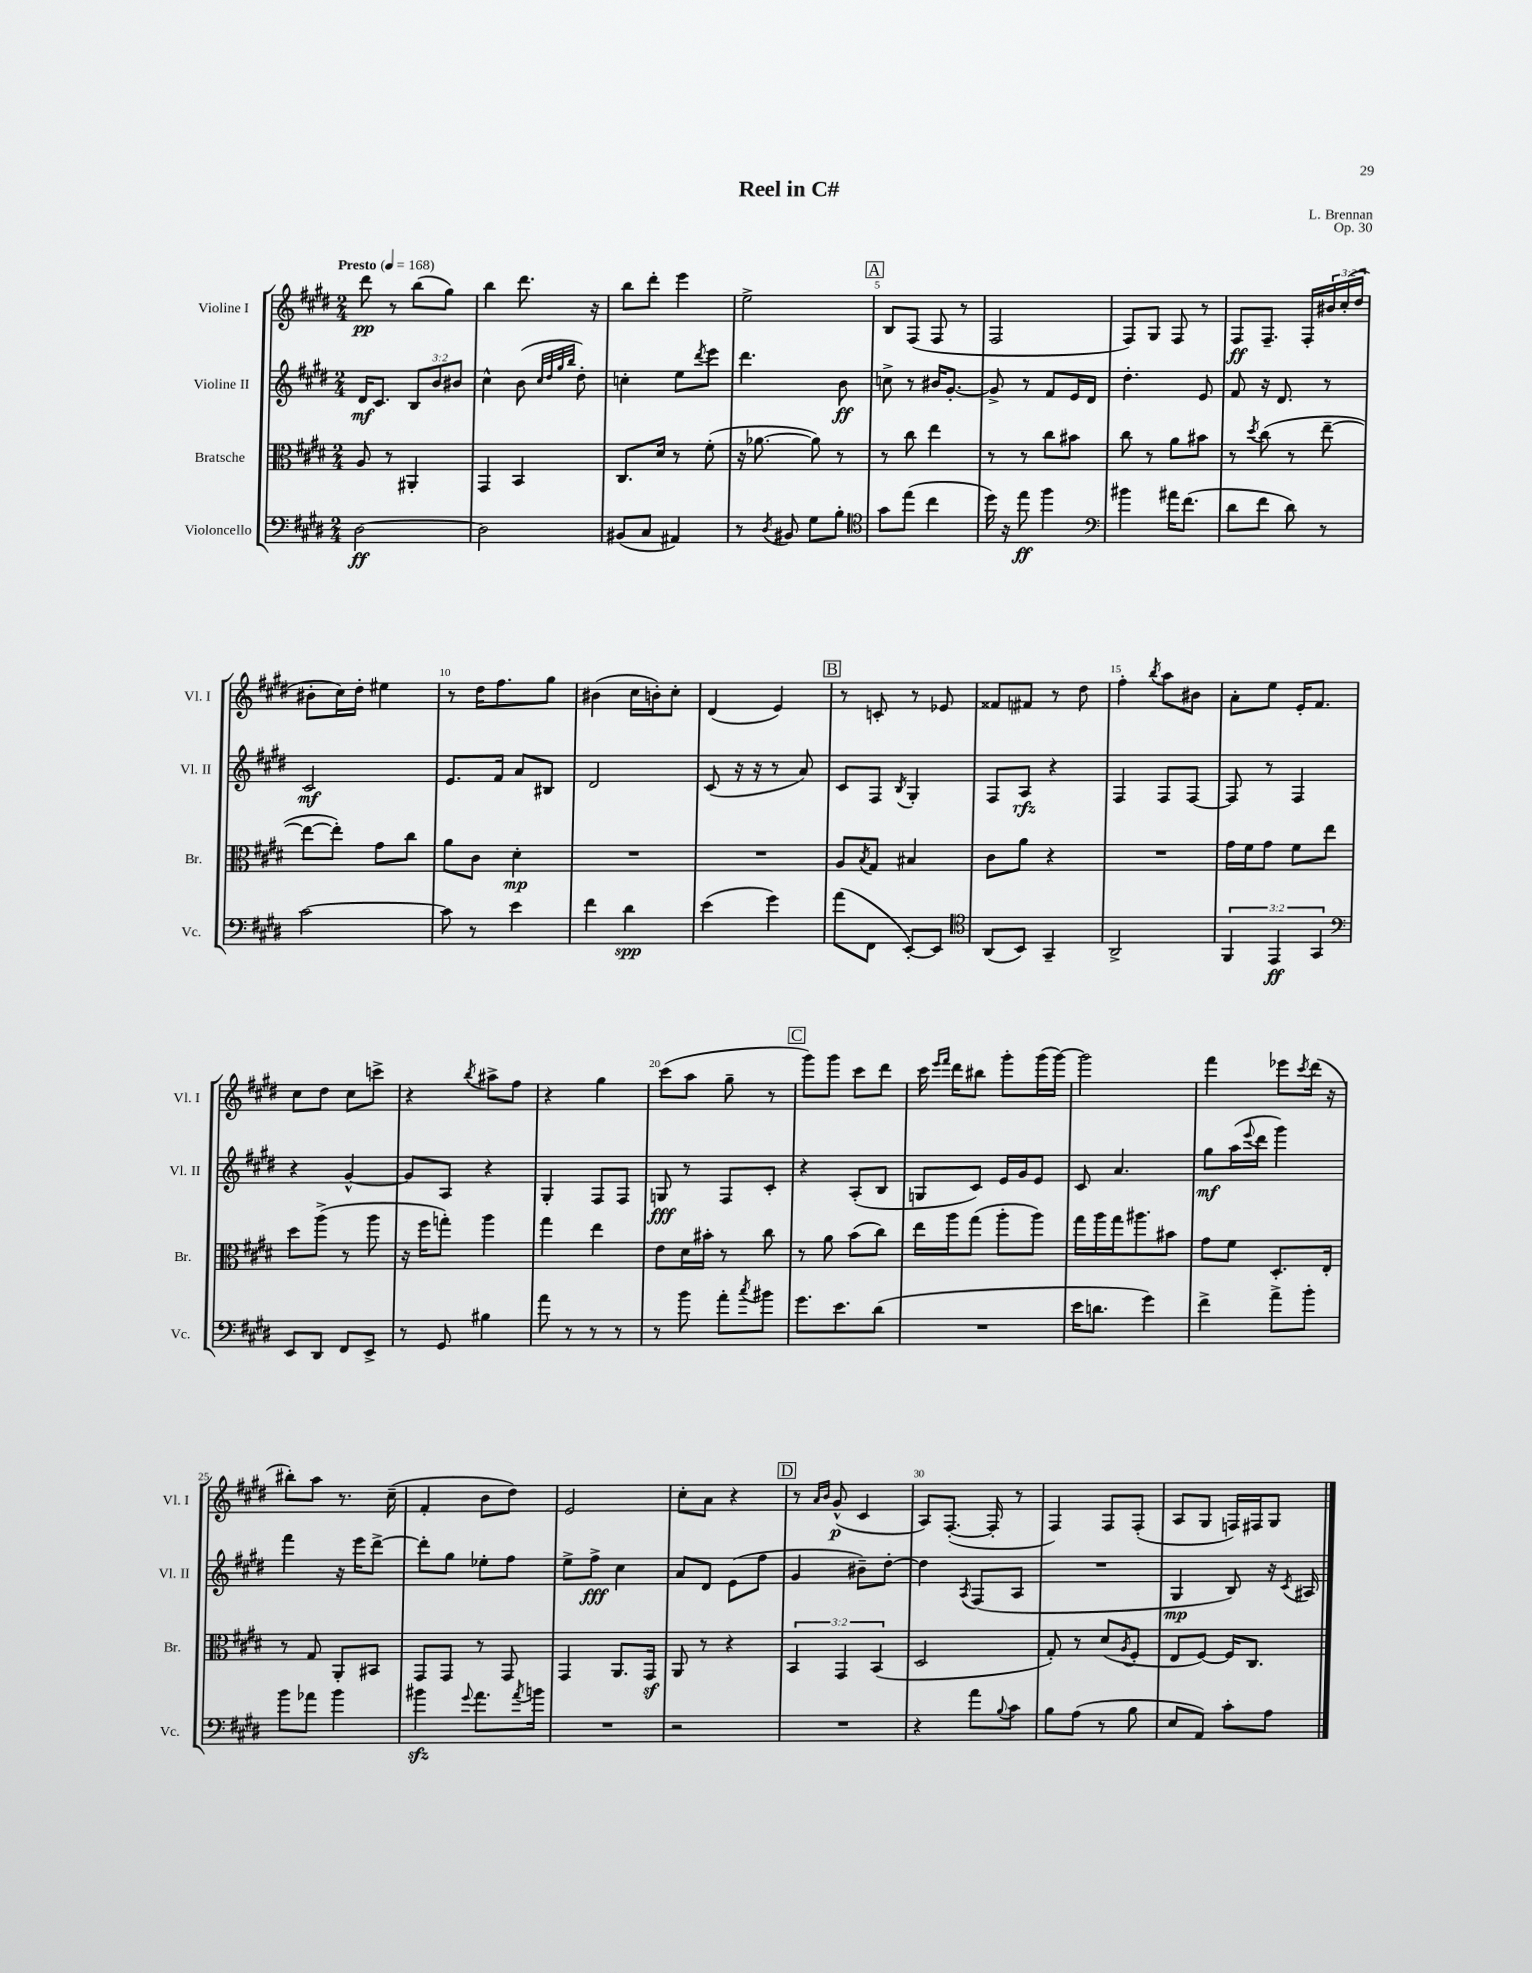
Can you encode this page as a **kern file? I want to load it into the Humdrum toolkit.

**kern	**kern	**kern	**kern
*staff4	*staff3	*staff2	*staff1
*clefF4	*clefC3	*clefG2	*clefG2
*k[f#c#g#d#]	*k[f#c#g#d#]	*k[f#c#g#d#]	*k[f#c#g#d#]
*M2/4	*M2/4	*M2/4	*M2/4
*MM168	*MM168	*MM168	*MM168
[2D#	8A	16d#	8ddd#
.	.	8.c#	.
.	8r	.	8r
.	4AA#'	12B	(8bb
.	.	12b	.
.	.	.	8gg#)
.	.	12b#	.
=	=	=	=
2D#]	4GG#	4cc#^^	4bb
.	4BB	(8b	8.ddd#
.	.	32qqcc#	.
.	.	32qqdd#	.
.	.	32qqgg#	.
.	.	32qqbb	.
.	.	8dd#')	.
.	.	.	16r
=	=	=	=
(8BB#	8.C#	4cc'	8bb
8C#	.	.	8ddd#'
.	16d#	.	.
4AA#)	8r	8ee	4eee
.	.	8qddd#	.
.	(8f#'	8eee	.
=	=	=	=
8r	16r	4.ddd#	2ee^
.	[8.a-	.	.
8qD#	.	.	.
8BB#	.	.	.
8G#	8a-])	.	.
8B'	8r	8b	.
=	=	=	=
*clefC4	*	*	*
8g#	8r	8cc^	8B
(8ee	8cc#	8r	(8F#
4cc#	4ee	16b#	8F#
.	.	[8.g#'	.
.	.	.	8r
=	=	=	=
16dd#)	8r	8g#^]	2F#
16r	.	.	.
8ee	8r	8r	.
4ff#	8cc#	8f#	.
.	8b#	16e	.
.	.	16d#	.
=	=	=	=
*clefF4	*	*	*
4b#	8cc#	4.dd#'	8F#)
.	8r	.	8G#
16a#	8a	.	8F#
(8.f#	.	.	.
.	8b#	8e	8r
=	=	=	=
8d#	8r	8f#	8F#
.	8qdd#	.	.
8f#	(8cc#	16r	8.F#~
.	.	8.d#	.
8d#)	8r	.	.
.	.	.	16F#'
8r	[8ee~	8r	24b#
.	.	.	(24cc#'
.	.	.	24dd#
=	=	=	=
[2c#	8ee_	2c#	8b#'
.	8ee'])	.	16cc#)
.	.	.	16dd#'
.	8g#	.	4ee#
.	8cc#	.	.
=	=	=	=
8c#]	8a	8.e	8r
8r	8c#	.	16dd#
.	.	16f#	8.ff#
4e	4d#'	8a	.
.	.	8B#	8gg#
=	=	=	=
4f#	2r	2d#	(4b#
4d#	.	.	16cc#
.	.	.	16b')
.	.	.	8cc#'
=	=	=	=
(4e	2r	(8c#	(4d#
.	.	16r	.
.	.	16r	.
4g#)	.	8r	4e)
.	.	8a)	.
=	=	=	=
(8a	8A	8c#	8r
.	8qB	.	.
8FF#	8G#	8F#	8c'
.	.	8qB	.
[8EE')	4B#	4G#'	8r
8EE]	.	.	8e-
=	=	=	=
*clefC4	*	*	*
(8AA	8c#	8F#	8f##
8BB)	8a	8A	8f#
4GG#~	4r	4r	8r
.	.	.	8dd#
=	=	=	=
2AA^	2r	4F#	4ff#'
.	.	.	8qbb
.	.	8F#	8aa
.	.	[8F#	8b#
=	=	=	=
6FF#	16g#	8F#]	8a'
.	16f#	.	.
.	8g#	8r	8ee
6EE	.	.	.
.	8f#	4F#	16e'
.	.	.	8.f#
6GG#	.	.	.
.	8ee	.	.
=	=	=	=
*clefF4	*	*	*
8EE	8dd#	4r	8cc#
8DD#	(8aa^	.	8dd#
8FF#	8r	[4g#^^	8cc#
8EE^	8aa	.	8ccc^
=	=	=	=
8r	16r	8g#]	4r
.	16ff#	.	.
8GG#	8gg')	8A	.
.	.	.	8qbb
4B#	4aa	4r	8aa#^
.	.	.	8ff#
=	=	=	=
8a	4gg#	4G#'	4r
8r	.	.	.
8r	4ee	8F#	4gg#
8r	.	8F#	.
=	=	=	=
8r	8e	8G	(8ccc#
8b	16d#	8r	8aa
.	16b#'	.	.
8a'	8r	8F#	8gg#~
8qcc#	.	.	.
8b#	8cc#	8c#'	8r
=	=	=	=
8.g#	8r	4r	8ggg#)
.	8a	.	8ggg#
8.e	.	.	.
.	(8b	(8A'	8ccc#
(8d#	8cc#)	8B	8ddd#
=	=	=	=
2r	16ee	8G	16ccc#
.	.	.	16qqeee
.	.	.	16qqfff#
.	16aa	.	16ddd#
.	(8gg#	8c#)	8bb#
.	8aa'	16e	8ggg#'
.	.	16g#	.
.	8aa)	8e	(16ggg#
.	.	.	[16ggg#)
=	=	=	=
16e	16gg#	8c#	2ggg#]
8.d	16aa	.	.
.	16gg#	4.a	.
.	8.aa#	.	.
4g#)	.	.	.
.	8b#	.	.
=	=	=	=
4f#^	8g#	8gg#	4fff#
.	8f#	(16aa	.
.	.	8qqeee	.
.	.	16ddd#	.
8a^	8.D#'	4ggg#)	8eee-
.	.	.	8qccc#
8b'	.	.	(16ddd#
.	16E'	.	16r
=	=	=	=
8b	8r	4fff#	8bb#')
8a-	8G#	.	8aa
4b	8AA'	16r	8.r
.	.	16eee	.
.	8BB#	[8ddd#^	.
.	.	.	(16cc#~
=	=	=	=
4b#	8GG#	8ddd#']	4f#'
.	8GG#	8gg#	.
8qqg#	.	.	.
8.a	8r	8ee-'	8b
.	8GG#	8ff#	8dd#)
8qa	.	.	.
16b	.	.	.
=	=	=	=
2r	4GG#	8ee^	2e
.	.	8ff#^	.
.	8.AA	4cc#	.
.	16GG#	.	.
=	=	=	=
2r	8AA	8a	8cc#'
.	8r	8d#	8a
.	4r	(8e	4r
.	.	8ff#	.
=	=	=	=
2r	6BB	4g#	8r
.	.	.	16qqa
.	.	.	16qqb
.	.	.	(8g#^^
.	6GG#	.	.
.	.	8b#~)	4c#
.	(6BB	.	.
.	.	[8dd#'	.
=	=	=	=
4r	2D#	4dd#]	8A)
.	.	.	([8.F#'
.	.	8qA	.
8a	.	(8F#	.
.	.	.	16F#']
8qqB	.	.	.
8c#	.	8A	8r
=	=	=	=
8B	8G#')	2r	4F#)
(8A	8r	.	.
8r	(8d#	.	8F#
.	8qA	.	.
8B	8F#'	.	(8F#'
=	=	=	=
8E	8E	4G#	8A
8AA)	[8F#)	.	8G#
8c#'	16F#]	8B)	16F)
.	8.C#	.	16F#
8A	.	16r	8G#
.	.	8qc#	.
.	.	16A#	.
==	==	==	==
*-	*-	*-	*-
